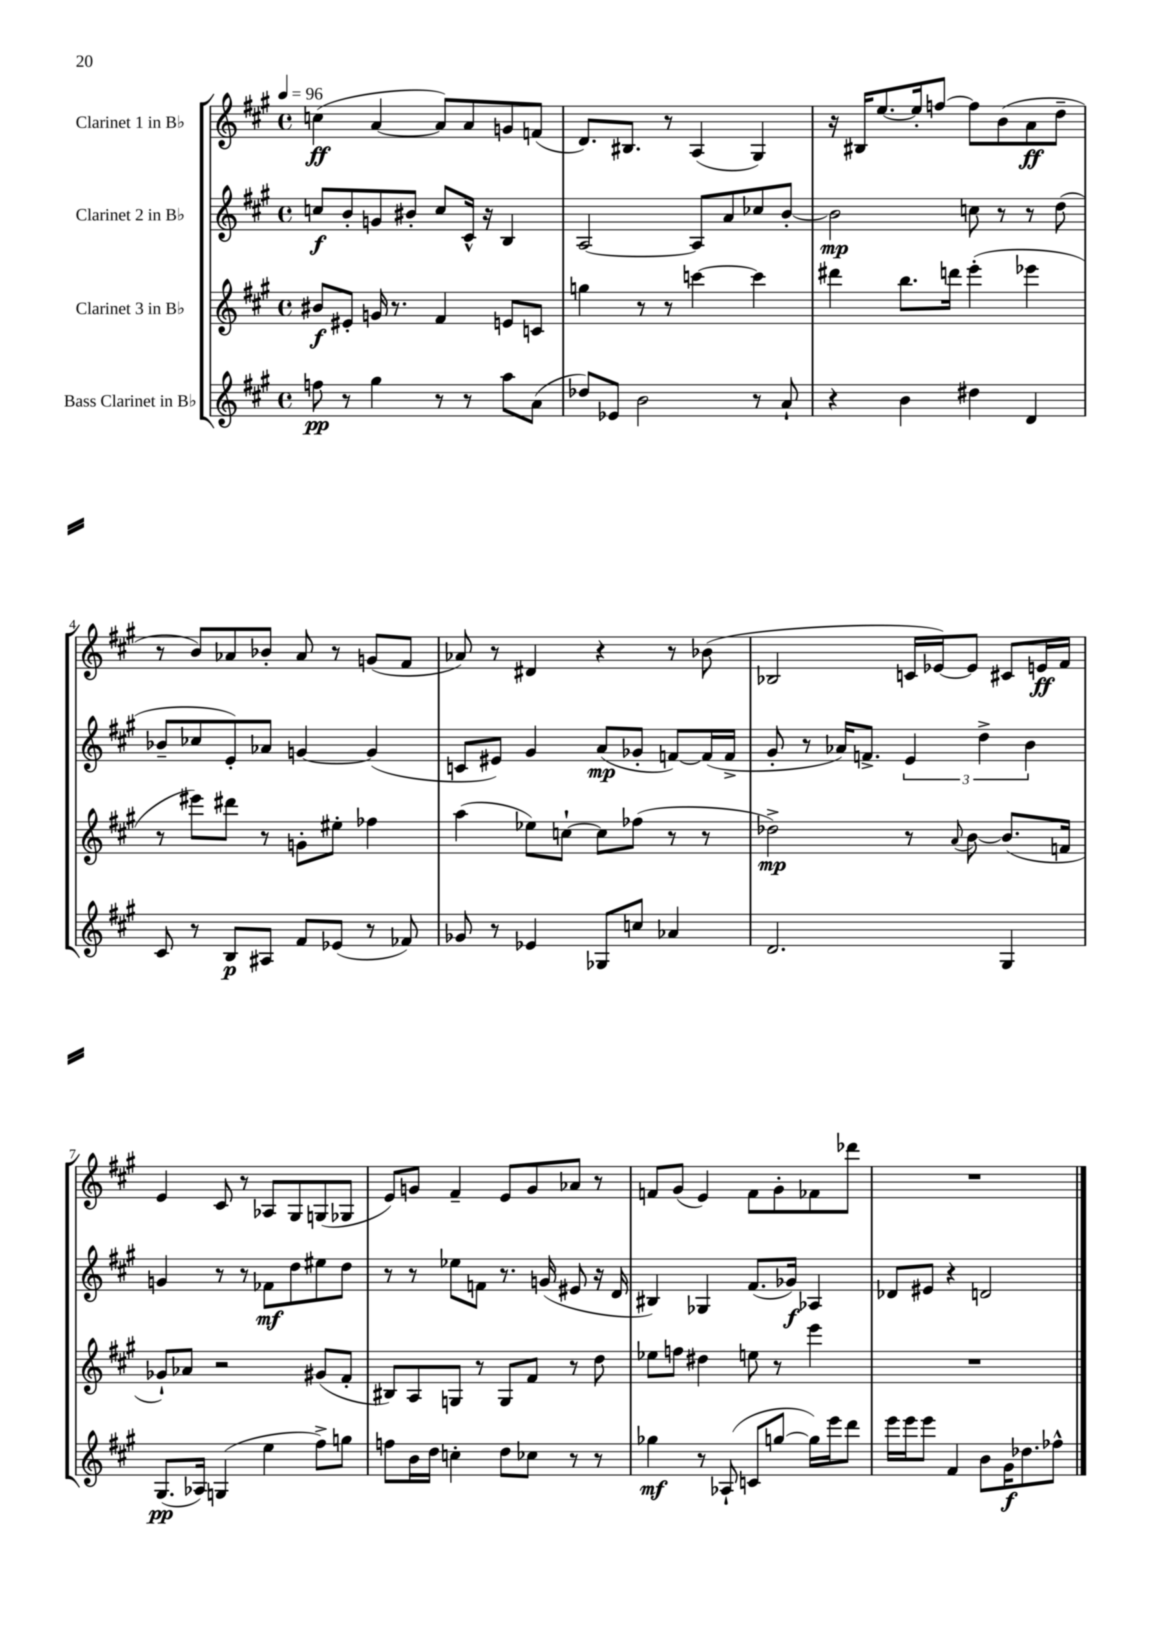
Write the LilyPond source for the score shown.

<<
\new StaffGroup <<
\new Staff = "s0" \with { instrumentName = "Clarinet 1 in Bb" } {
    \clef treble \key a \major \defaultTimeSignature \time 4/4 \tempo 4 = 96
    c''4\ff( a'4~ a'8) a'8 g'8 f'8( |
    d'8.) bis8. r8 a4( gis4) |
    r16 bis16 e''8.~ e''16-. f''8~ f''8 b'8( a'8\ff d''8-- |
    r8 b'8) aes'8 bes'8-. aes'8 r8 g'8( fis'8 |
    aes'8) r8 dis'4 r4 r8 bes'8( |
    bes2 c'16 ees'16~) ees'8 cis'8 e'16\ff fis'16 |
    e'4 cis'8 r8 aes8 gis8 g8( ges8 |
    e'8) g'8 fis'4-- e'8 g'8 aes'8 r8 |
    f'8 gis'8( e'4) f'8 gis'8-. fes'8 des'''8 |
    R1 \bar "|." |
}
\new Staff = "s1" \with { instrumentName = "Clarinet 2 in Bb" } {
    \clef treble \key a \major \defaultTimeSignature \time 4/4
    c''8\f b'8-. g'8 bis'8-. c''8 cis'16-^ r16 b4 |
    a2~ a8 a'8 ces''8 b'8~-. |
    b'2\mp c''8 r8 r8 d''8( |
    bes'8-- ces''8 e'8-.) aes'8 g'4~ g'4( |
    c'8 eis'8) gis'4 a'8\mp( ges'8-. f'8~) f'16( f'16-> |
    gis'8-. r8 aes'16) f'8.-> \tuplet 3/2 { e'4 d''4-> b'4 } |
    g'4 r8 r8 fes'8\mf d''8 eis''8 d''8 |
    r8 r8 ees''8 f'8 r8. g'16( eis'8 r16 d'16 |
    bis4) ges4 fis'8.( ges'16\f) aes4 |
    des'8 eis'8 r4 d'2 \bar "|." |
}
\new Staff = "s2" \with { instrumentName = "Clarinet 3 in Bb" } {
    \clef treble \key a \major \defaultTimeSignature \time 4/4
    bis'8\f eis'8-. g'16 r8. fis'4 e'8 c'8 |
    g''4 r8 r8 c'''4~ c'''4 |
    dis'''4 b''8. d'''16 e'''4-.( ees'''4 |
    r8 eis'''8) dis'''8 r8 g'8-. eis''8-. fes''4 |
    a''4( ees''8) c''8~-! c''8 fes''8( r8 r8 |
    des''2->\mp) r8 \appoggiatura { a'8 } b'8~ b'8.( f'16 |
    ges'8-!) aes'8 r2 gis'8( fis'8-. |
    bis8) a8 g8 r8 g8 fis'8 r8 d''8 |
    ees''8 f''8 dis''4 e''8 r8 e'''4 |
    R1 \bar "|." |
}
\new Staff = "s3" \with { instrumentName = "Bass Clarinet in Bb" } {
    \clef treble \key a \major \defaultTimeSignature \time 4/4
    f''8\pp r8 gis''4 r8 r8 a''8 a'8( |
    des''8) ees'8 b'2 r8 a'8-! |
    r4 b'4 dis''4 d'4 |
    cis'8 r8 b8\p ais8 fis'8 ees'8( r8 fes'8) |
    ges'8 r8 ees'4 ges8 c''8 aes'4 |
    d'2. gis4 |
    gis8.\pp( aes16) g4( e''4 fis''8->) g''8 |
    f''8 b'16 d''16 c''4-. d''8 ces''8 r8 r8 |
    ges''4\mf r8 aes8-!( c'8 g''8~ g''16) e'''16 d'''8 |
    e'''16 e'''16 e'''8 fis'4 b'8 gis'16\f des''8. fes''8-^ \bar "|." |
}
>>
>>
